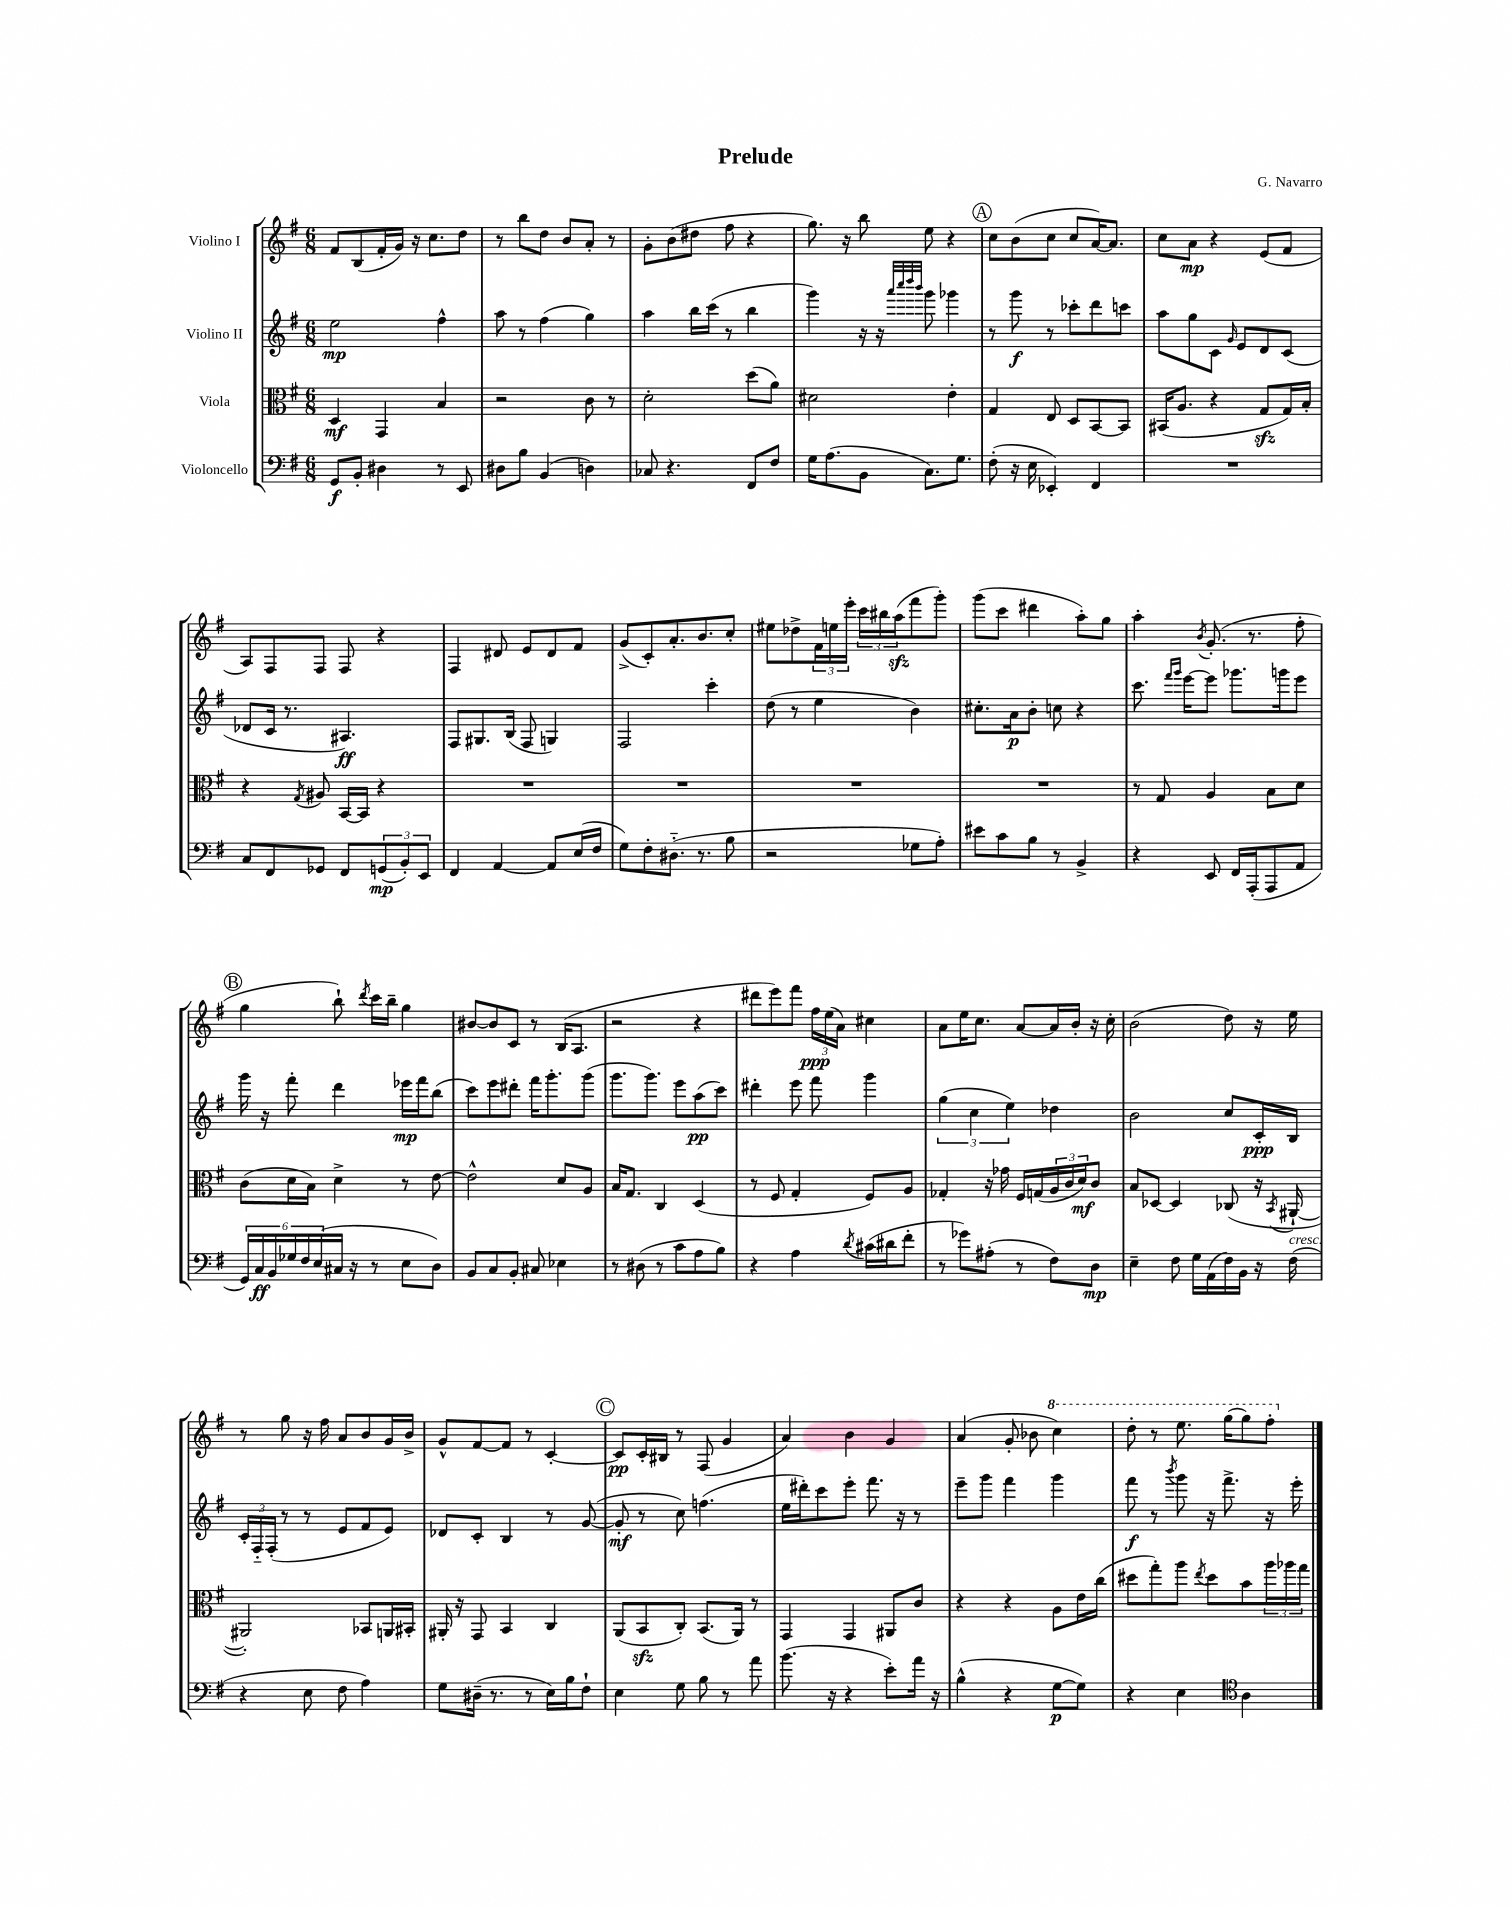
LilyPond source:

\header { title = "Prelude" composer = "G. Navarro" }
<<
\new StaffGroup <<
\new Staff = "s0" \with { instrumentName = "Violino I" } {
    \clef treble \key g \major \numericTimeSignature \time 6/8
    fis'8 b8( fis'16-. g'16) r16 c''8. d''8 |
    r8 b''8 d''8 b'8 a'8-. r8 |
    g'8-. b'8( dis''8 fis''8 r4 |
    g''8.) r16 b''8 e''8 r4 |
    \mark \markup { \circle "A" } c''8 b'8( c''8 c''8 a'16~) a'8. |
    c''8 a'8\mp r4 e'8( fis'8 |
    a8) fis8 fis8 fis8 r4 |
    fis4 dis'8 e'8 dis'8 fis'8 |
    g'8->( c'8-.) a'8.-. b'8. c''8-. |
    eis''8 des''8-> \tuplet 3/2 { fis'16 e''16 e'''16-. } \tuplet 3/2 { c'''16 bis''16 a''16\sfz( } fis'''8 g'''8-.) |
    g'''8( c'''8 dis'''4 a''8-.) g''8 |
    a''4-. \acciaccatura { b'8 } g'8.-.( r8. fis''8-. |
    \mark \markup { \circle "B" } g''4 b''8-!) \acciaccatura { d'''8 } c'''16 b''16-- g''4 |
    bis'8~ bis'8 c'8 r8 b16( a8. |
    r2 r4 |
    dis'''8 e'''8) fis'''8 \tuplet 3/2 { fis''16\ppp e''16( a'16) } cis''4 |
    a'8 e''16 c''8. a'8~ a'16 b'16-. r16 c''16-. |
    b'2( d''8) r16 e''16 |
    r8 g''8 r16 fis''16 a'8 b'8 g'16 b'16-> |
    g'8-^ fis'8~ fis'8 r8 c'4~-. |
    \mark \markup { \circle "C" } c'8\pp c'16-. bis16 r8 fis8( g'4 |
    a'4) b'4 g'4 |
    a'4( g'8-. bes'8 \ottava #1 c'''4) |
    d'''8-. r8 e'''8. g'''16( g'''8) fis'''8-. \ottava #0 \bar "|." |
}
\new Staff = "s1" \with { instrumentName = "Violino II" } {
    \clef treble \key g \major \numericTimeSignature \time 6/8
    e''2\mp fis''4-^ |
    a''8 r8 fis''4( g''4) |
    a''4 b''16 c'''16( r8 b''4 |
    g'''4) r16 r16 \grace { a'''32 c''''32 d''''32 b'''32 } g'''8 ges'''4 |
    \mark \markup { \circle "A" } r8 g'''8\f r8 ces'''8-. d'''8 c'''8 |
    a''8 g''8 c'8 \grace { g'16 } e'8 d'8 c'8( |
    des'8 c'16 r8. ais4.\ff) |
    fis8 gis8. b16( fis8 g4) |
    fis2 c'''4-. |
    d''8( r8 e''4 b'4) |
    cis''8.-. a'16\p b'8-. c''8 r4 |
    c'''8. \grace { fis'''16 g'''16 } e'''16~ e'''8 ges'''8. g'''16 e'''8 |
    \mark \markup { \circle "B" } g'''16 r16 fis'''8-. d'''4 ees'''16\mp fis'''16 b''8( |
    c'''8) e'''8 dis'''8-. fis'''16 g'''8.-. g'''8( |
    g'''8. g'''8.) e'''8 a''8\pp( c'''8) |
    dis'''4-. e'''8 fis'''8 g'''4 |
    \tuplet 3/2 { g''4( c''4 e''4) } des''4 |
    b'2 c''8 c'16-.\ppp b16 |
    \tuplet 3/2 { c'16-. fis16-_ fis16-.( } r8 r8 e'8 fis'8 e'8) |
    des'8 c'8-. b4 r8 g'8~( |
    \mark \markup { \circle "C" } g'8-.\mf r8 c''8) f''4.( |
    e''16 dis'''16-.) c'''8 e'''8-. fis'''8. r16 r8 |
    e'''8-- g'''8 fis'''4 g'''4 |
    fis'''8\f r8 \acciaccatura { b'''8 } g'''8 r16 fis'''8.-> r16 e'''16-. \bar "|." |
}
\new Staff = "s2" \with { instrumentName = "Viola" } {
    \clef alto \key g \major \numericTimeSignature \time 6/8
    d4\mf g,4 b4 |
    r2 c'8 r8 |
    d'2-. d''8( a'8) |
    dis'2 e'4-. |
    \mark \markup { \circle "A" } g4 e8 d8 b,8~ b,8 |
    bis,16( a8. r4 g8\sfz g16) b16-. |
    r4 \acciaccatura { g8 } ais8 b,16~ b,16 r4 |
    R2. |
    R2. |
    R2. |
    R2. |
    r8 g8 a4 b8 d'8 |
    \mark \markup { \circle "B" } c'8( d'16 b16) d'4-> r8 e'8~ |
    e'2-^ d'8 a8 |
    b16 g8. c4 d4( |
    r8 fis8 g4-. fis8) a8 |
    ges4-. r16 ges'16 fis16 g16( \tuplet 3/2 { a16 c'16 d'16\mf) } c'8 |
    b8 des8~ des4 ces8( r16 \acciaccatura { b,8 } ais,16~-! |
    ais,2-.) bes,8 a,16 bis,16-. |
    ais,16-. r16 g,8 b,4 c4 |
    \mark \markup { \circle "C" } a,8( b,8\sfz c8-.) b,8.( a,16) r8 |
    g,4 g,4 ais,8 c'8 |
    r4 r4 a8 e'16 c''16( |
    dis''8 g''8-.) a''8 \acciaccatura { e''8 } dis''8 b'8 \tuplet 3/2 { a''16 aes''16 g''16 } \bar "|." |
}
\new Staff = "s3" \with { instrumentName = "Violoncello" } {
    \clef bass \key g \major \numericTimeSignature \time 6/8
    g,8\f b,8-. dis4 r8 e,8 |
    dis8 b8 b,4( d4) |
    ces8 r4. fis,8 fis8 |
    g16 a8.( b,8 c8.) g8. |
    \mark \markup { \circle "A" } fis8-.( r16 e16 ees,4-.) fis,4 |
    R2. |
    c8 fis,8 ges,8 fis,8 \tuplet 3/2 { g,8\mp( b,8-.) e,8 } |
    fis,4 a,4~ a,8 e16( fis16 |
    g8) fis8-. dis8.-_( r8. b8 |
    r2 ges8 a8-.) |
    eis'8 c'8 b8 r8 b,4-> |
    r4 e,8 fis,16 a,,16-.( a,,8 a,8 |
    \mark \markup { \circle "B" } \tuplet 6/4 { g,16) c16\ff b,16 ges16 fis16 e16( } cis16 r16 r8 e8 d8) |
    b,8 c8 b,8-. cis8 ees4 |
    r8 dis8( r8 c'8 a8 b8) |
    r4 a4 \acciaccatura { d'8 } cis'16( dis'16 fis'8-. |
    r8 ges'8) ais8-.( r8 fis8) d8\mp |
    e4-- fis8 g16 a,16( fis16) b,16 r16 fis16^\markup { \italic "cresc." }( |
    r4 e8 fis8 a4) |
    g8 dis16--( r8. r8 e16) b16 fis8-! |
    \mark \markup { \circle "C" } e4 g8 b8 r8 a'8 |
    b'8.( r16 r4 e'8-.) a'16 r16 |
    b4-^( r4 g8~\p g8) |
    r4 e4 \clef tenor a4 \bar "|." |
}
>>
>>
\layout { \context { \Score \remove "Bar_number_engraver" } }
